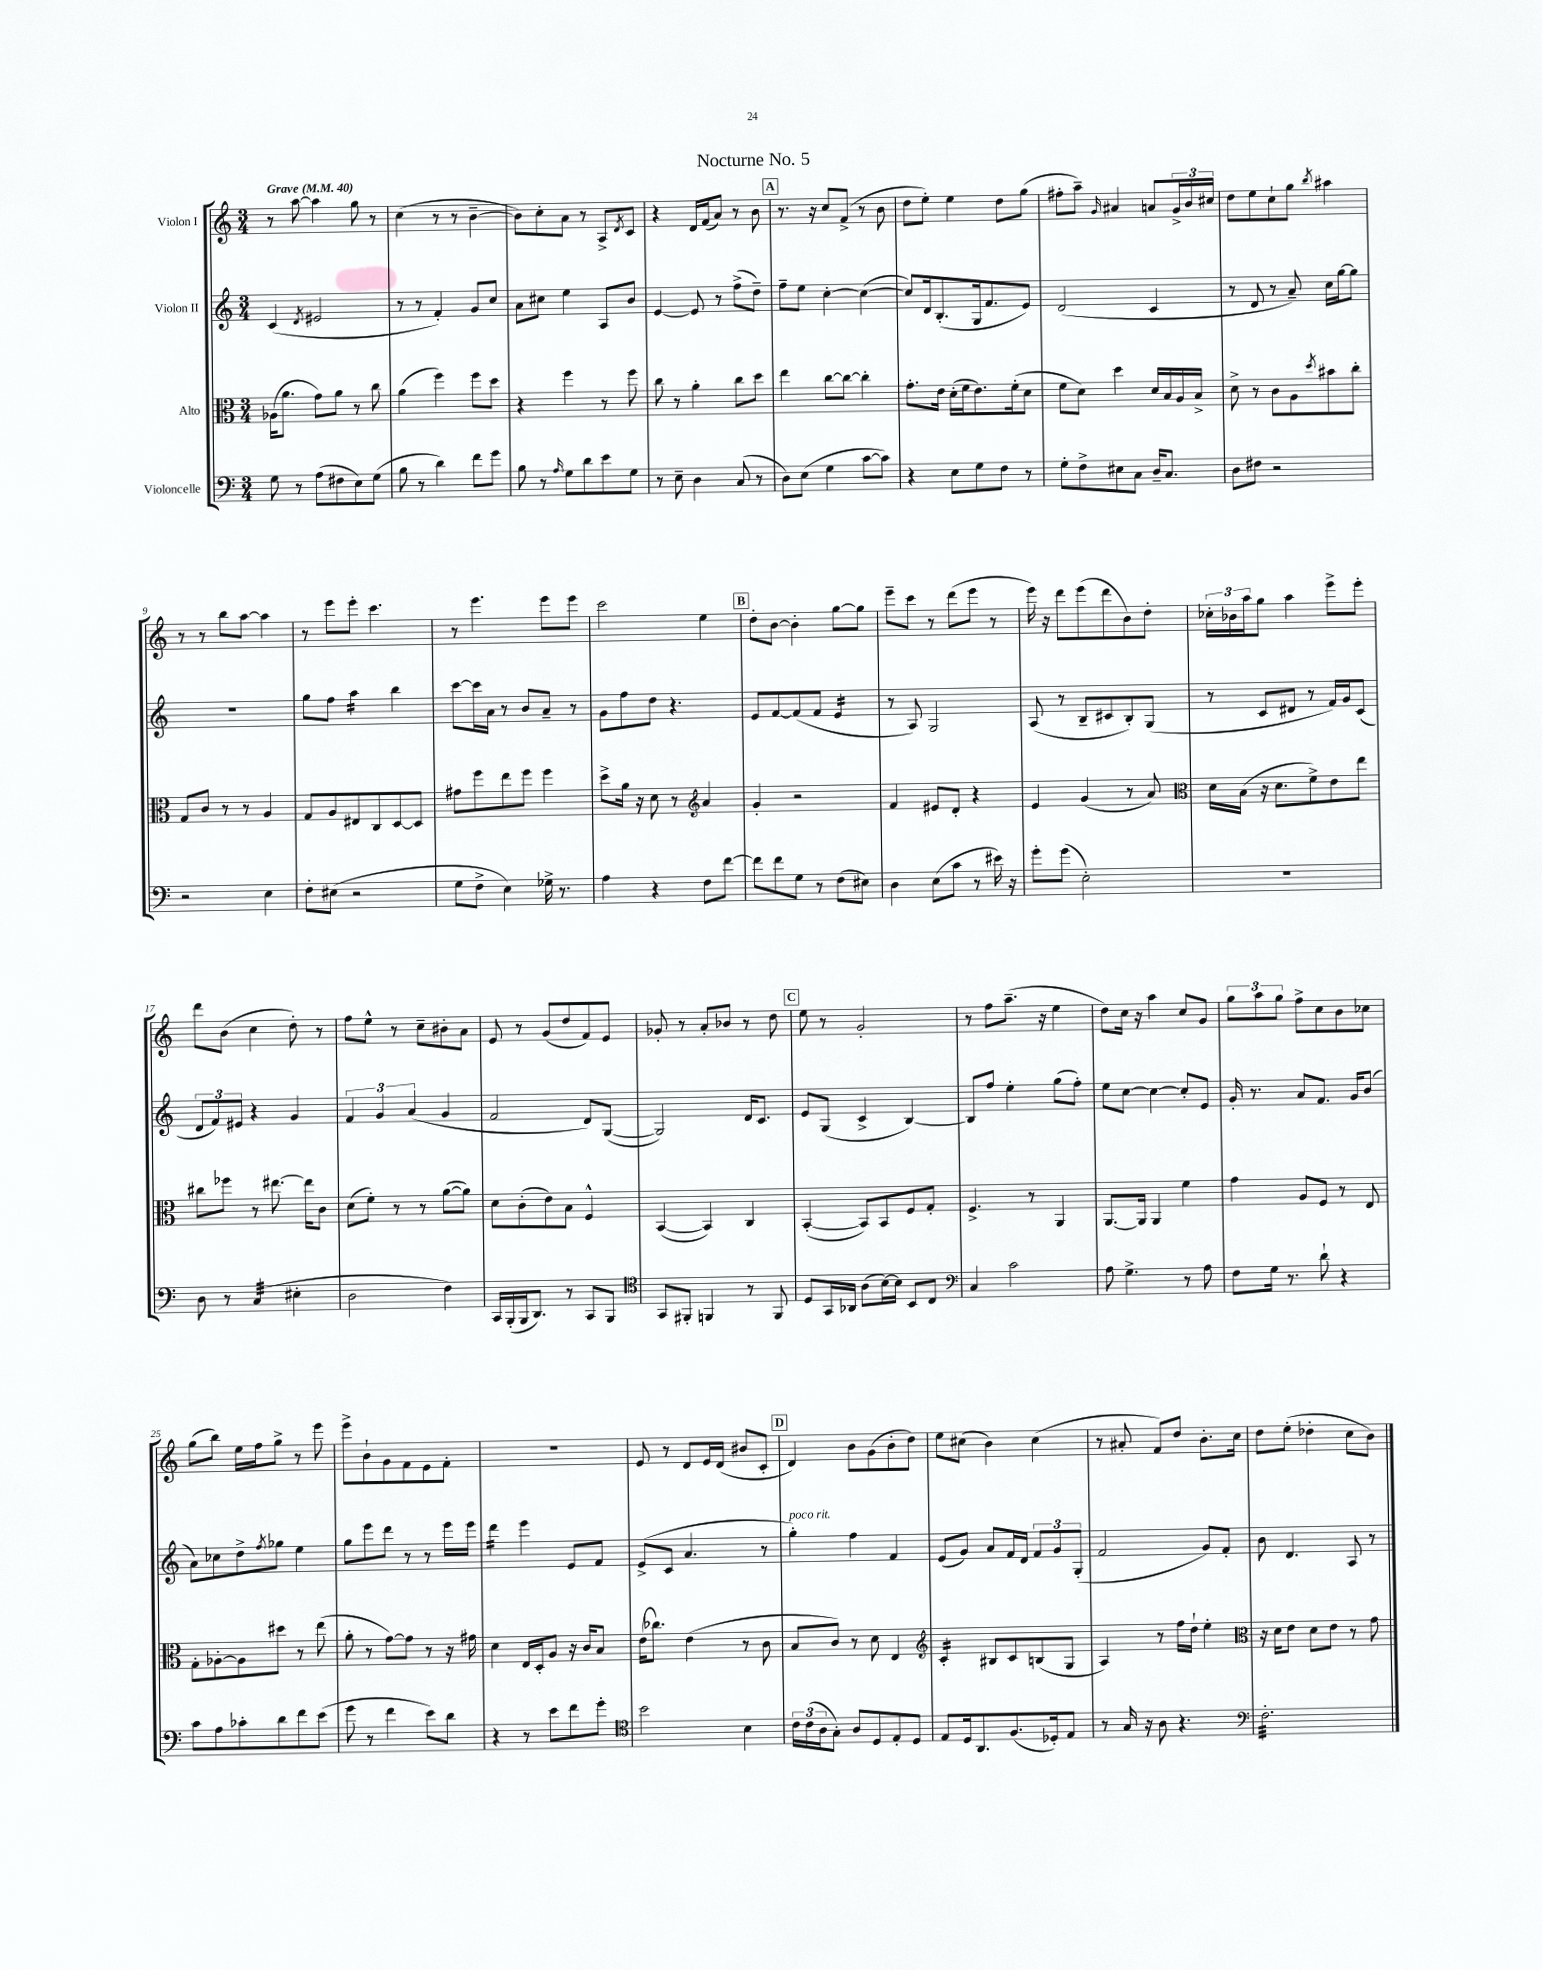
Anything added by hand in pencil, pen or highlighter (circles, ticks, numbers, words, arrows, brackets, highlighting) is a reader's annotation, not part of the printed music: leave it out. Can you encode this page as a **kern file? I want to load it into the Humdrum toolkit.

**kern	**kern	**kern	**kern
*staff4	*staff3	*staff2	*staff1
*clefF4	*clefC3	*clefG2	*clefG2
*k[]	*k[]	*k[]	*k[]
*M3/4	*M3/4	*M3/4	*M3/4
*MM40	*MM40	*MM40	*MM40
8G\	(16A-\LK	(4c/	8r
.	8.a\J	.	.
8r	.	.	[8aa\
.	.	8qd/	.
(8A\L	8g\L)	2e#/	4aa\]
8F#\	8a\J	.	.
8E\)	8r	.	8gg\
(8G\J	8cc\	.	8r
=	=	=	=
8B\	(4a\	8r	(4cc\
8r	.	8r	.
4d\)	4ff\)	4f'/)	8r
.	.	.	8r
8f\L	8ff\L	8g/L	[4b~\
8g\J	8dd\J	8cc/J	.
=	=	=	=
8B\	4r	8a\L	8b\]L)
8r	.	8cc#\J	8cc'\
16qqA/	.	.	.
8G\L	4ff\	4ee\	8a\J
8d\	.	.	8r
8e\	8r	8A/L	8A^/L
.	.	.	8qd/
8G\J	8ff\	8b/J	8c/J
=	=	=	=
8r	8cc\	[4e/	4r
8E~\	8r	.	.
4D\	4a'\	8e/]	16d/LL
.	.	.	(16f/J
.	.	8r	8a/J)
(8C/	8cc\L	(8ff^\L	8r
8r	8dd\J	8dd~\J)	8b\
=	=	=	=
8D\L)	4ee\	8ff~\L	8.r
(8E\J	.	8ee\J	.
.	.	.	16r
4G\	[8cc\L	[4cc'\	8cc/L
.	8cc\_J	.	(8f^/J
[8c\L	4cc'\]	(4cc\_	8r
8c\]J)	.	.	8b\
=	=	=	=
4r	8.g'\L	8cc/]L)	8dd\L
.	.	16d/k	8ee'\J)
.	16e\Jk	(8.B'/	.
8E\L	(16d'\LL	.	4ee\
.	16f\J	.	.
8G\	8.e\)	16G/k	.
.	.	8.f/	.
8F\J	.	.	8dd\L
.	(16f'\k	.	.
8r	8d\J	8e/J)	(8gg\J
=	=	=	=
8G'\L	8f\L	(2d/	8ff#'\L
8F^\	8d\J)	.	8aa~\J)
.	.	.	16qqg/
8E#\	4dd\	.	4a#/
8C\J	.	.	.
16D~/LK	16d/LL	4c/	8a/L
8.C/J	16B/	.	.
.	16A/	.	24g^/L
.	.	.	24b/
.	16B^/JJ	.	.
.	.	.	24cc#/JJ
=	=	=	=
8D\L	8d^\	8r	8dd\L
8F#\J	8r	8d/	8ee\
2r	8c\L	8r	8cc`\
.	8A\	8a~/)	8gg\J
.	8qdd/	.	8qbb/
.	8b#\	16cc\LL	4aa#\
.	.	[16gg\J	.
.	8cc'\J	8gg\]J	.
=	=	=	=
2r	8G/L	2.r	8r
.	8c/J	.	8r
.	8r	.	8bb\L
.	8r	.	[8aa\J
4E\	4A/	.	4aa\]
=	=	=	=
8F'\L	8G/L	8gg\L	8r
(8E#\J	8A/	8ff\J	8eee\L
2r	8E#/	4aa\	8eee'\J
.	8C/	.	4.ccc\
.	[8D/	4bb\	.
.	8D/]J	.	.
=	=	=	=
8G\L	8g#\L	[8ccc\L	8r
8F^\J	8ff\	16ccc\]L	4.eee\
.	.	16a\JJ	.
4E\)	8ee\	8r	.
.	8ff\J	8b/L	.
16G-^\	4ff\	8a~/J	8eee\L
8.r	.	.	.
.	.	8r	8eee\J
=	=	=	=
4A\	8dd^\L	8g\L	2ccc\
.	16a\Jk	8ff\	.
.	16r	.	.
4r	8d\	8dd\J	.
.	8r	4.r	.
*	*clefG2	*	*
8F\L	4a/	.	4ee\
[8f\J	.	.	.
=	=	=	=
8f\]L	4g'/	8e/L	8dd'\L
8f\	.	[8f/	[8b\J
8G\J	2r	(8f/]	4b'\]
8r	.	8f/J	.
(8F\L	.	4e/	[8gg\L
8E#\J)	.	.	8gg\]J
=	=	=	=
4D\	4f/	8r	8eee~\L
.	.	8A/)	8ccc\J
(8E\L	8e#/L	2G/	8r
8c\J	8d'/J	.	(8ddd\L
8r	4r	.	8eee\J
16e#\)	.	.	8r
16r	.	.	.
=	=	=	=
8g'\L	4e/	(8A/	16eee\)
.	.	.	16r
(8g\J	.	8r	8ddd\L
2E'\)	(4g/	8B~/L	(8eee\
.	.	8c#/	8ddd\
.	8r	8B'/)	8b\)
.	8a/)	(8G/J	8dd'\J
=	=	=	=
*	*clefC3	*	*
2.r	16d\LL	8r	24cc-'\LL
.	.	.	24b-\
.	(16B\JJ	.	.
.	.	.	24aa\J
.	16r	8c/L	8gg\J
.	8.d\L	.	.
.	.	8d#/J	4aa\
.	8f^\)	8r	.
.	8e\	16f/LL)	8eee^\L
.	.	16g/J	.
.	8ee\J	(8c/J	8eee'\J
=	=	=	=
8D\	8cc#\L	12d/L	8ddd\L
.	.	12f/)	.
8r	8ff-\J	.	(8b\J
.	.	12e#/J	.
(4C/	8r	4r	4cc\
.	[8.ee#\	.	.
4E#'\	.	4g/	8dd'\)
.	16ee#\]LK	.	.
.	8c\J	.	8r
=	=	=	=
2D\	(8d\L	6f/	8ff\L
.	8f'\J)	.	8ee^^\J
.	.	6g/	.
.	8r	.	8r
.	.	(6a/	.
.	8r	.	8cc~\L
4F\)	([8a\L	4g/	8b#'\
.	8a\]J)	.	8a\J
=	=	=	=
16CC/LL	8d\L	2f/	8e/
(16BBB'/	.	.	.
16BBB/J	(8c'\	.	8r
8.DD/J)	.	.	.
.	8e\)	.	(8g/L
8r	8B\J	.	8dd/
8CC/L	4F^^/	8d/L)	8f/)
8BBB/J	.	([8G/J	8e/J
=	=	=	=
*clefC4	*	*	*
8GG/L	([4BB/	2G/])	8g-'/
8FF#'/J	.	.	8r
4FF/	4BB/])	.	8a'/L
.	.	.	8b-/J
8r	4C/	16d/LK	8r
.	.	8.c/J	.
8FF/	.	.	8dd\
=	=	=	=
8D/L	([4BB'/	8e/L	8ee\
16GG/L	.	(8G/J	8r
16AA-/JJ	.	.	.
(8A\L	8BB/]L)	4c^/	2g'/
[16B\L)	8BB/	.	.
16B\]JJ	.	.	.
8BB/L	8F/	[4B/)	.
8C/J	8G'/J	.	.
=	=	=	=
*clefF4	*	*	*
4C/	4.F^/	8B/]L	8r
.	.	8ff/J	8ff\L
2c\	.	4ee'\	(8.aa~\J
.	8r	.	.
.	.	.	16r
.	4AA/	(8gg\L	4ee\
.	.	8ff'\J)	.
=	=	=	=
8A\	[8.AA/L	8ee\L	8dd\L)
4.G^\	.	[8cc\J	16cc\Jk
.	16AA/]Jk	.	16r
.	4AA/	4cc\_	4aa\
8r	4f\	8cc'/]L	8cc/L
8A\	.	8e/J	8g/J
=	=	=	=
8F\L	4g\	16g'/	12gg\L
.	.	8.r	.
.	.	.	12aa\
16G\Jk	.	.	.
.	.	.	12gg\J
8.r	.	.	.
.	8A/L	8a/L	8ff^\L
8d`\	8F/J	8.f/J	8cc\
4r	8r	.	8b\
.	.	16g/LK	.
.	8E/	(8b/J	8cc-\J
=	=	=	=
8c\L	8G'\L	8a\L)	(8gg\L
8A\	[8A-'\	8cc-\	8bb\J)
8c-'\	8A-\]	8dd^\	16ee\LL
.	.	.	16ff\J
.	.	8qff/	.
8d\	8dd#\J	8gg-\J	8gg^\J
8f\	8r	4ee\	8r
(8e\J	(8ee\	.	8eee\
=	=	=	=
8g\	8a'\	8gg\L	8eee^\L
8r	8r	8eee\	8b`\
4f\	[8g\L)	8ddd\J	8g\
.	8g\]J	8r	8f\
8e\L)	8r	8r	8e\
8d\J	16r	16eee\LL	8f'\J
.	16g#\	16eee\JJ	.
=	=	=	=
4r	4d\	4ddd\	2.r
8r	16E/LL	4eee\	.
.	16D'/J	.	.
8e\L	8A/J	.	.
8f\	16r	8e/L	.
.	16c/LK	.	.
8g'\J	8B/J	8f/J	.
=	=	=	=
*clefC4	*	*	*
2b\	(16e\LK	(8e^/L	8e/
.	8.cc-\J)	.	.
.	.	8c/J	8r
.	(4e\	4.a/	8d/L
.	.	.	16e/L
.	.	.	(16d/JJ
4B\	8r	.	8b#/L
.	8c\	8r	8c'/J
=	=	=	=
24c\LL	8B/L	4gg'\)	4d/)
(24c\	.	.	.
24A\J	.	.	.
8G'\J)	8c/J)	.	.
8A/L	8r	4ff\	8b\L
8D/	8d\	.	(8g\
8E'/	4E/	4f/	8b'\
8D/J	.	.	8dd\J)
=	=	=	=
*	*clefG2	*	*
8E/L	4c'/	(8e/L	8ee\L
16D/k	.	8g/J)	(8cc#\J
8.AA/	.	.	.
.	8B#/L	8a/L	4b\)
(8.F/	8c/	16f/L	.
.	.	16d/JJ	.
.	(8B/	12f/L	(4cc#\
16D-'/k)	.	.	.
.	.	12g/	.
8E/J	8G/J	.	.
.	.	(12G'/J	.
=	=	=	=
8r	4A/)	2f/	8r
16G/	.	.	8a#'/
16r	.	.	.
8A\	8r	.	8f/L)
4.r	16ff\LL	.	8dd/J
.	16dd`\JJ	.	.
.	4ee'\	8g/L)	8.b'\L
.	.	8f'/J	.
.	.	.	16cc\Jk
=	=	=	=
*clefF4	*clefC3	*	*
2.F'\	16r	8b\	8dd\L
.	16d\LK	.	.
.	8e\J	4.d/	(8ee'\J
.	8d\L	.	4dd-'\
.	8e\J	.	.
.	8r	8A/	8cc\L
.	8g\	8r	8b\J)
==	==	==	==
*-	*-	*-	*-
